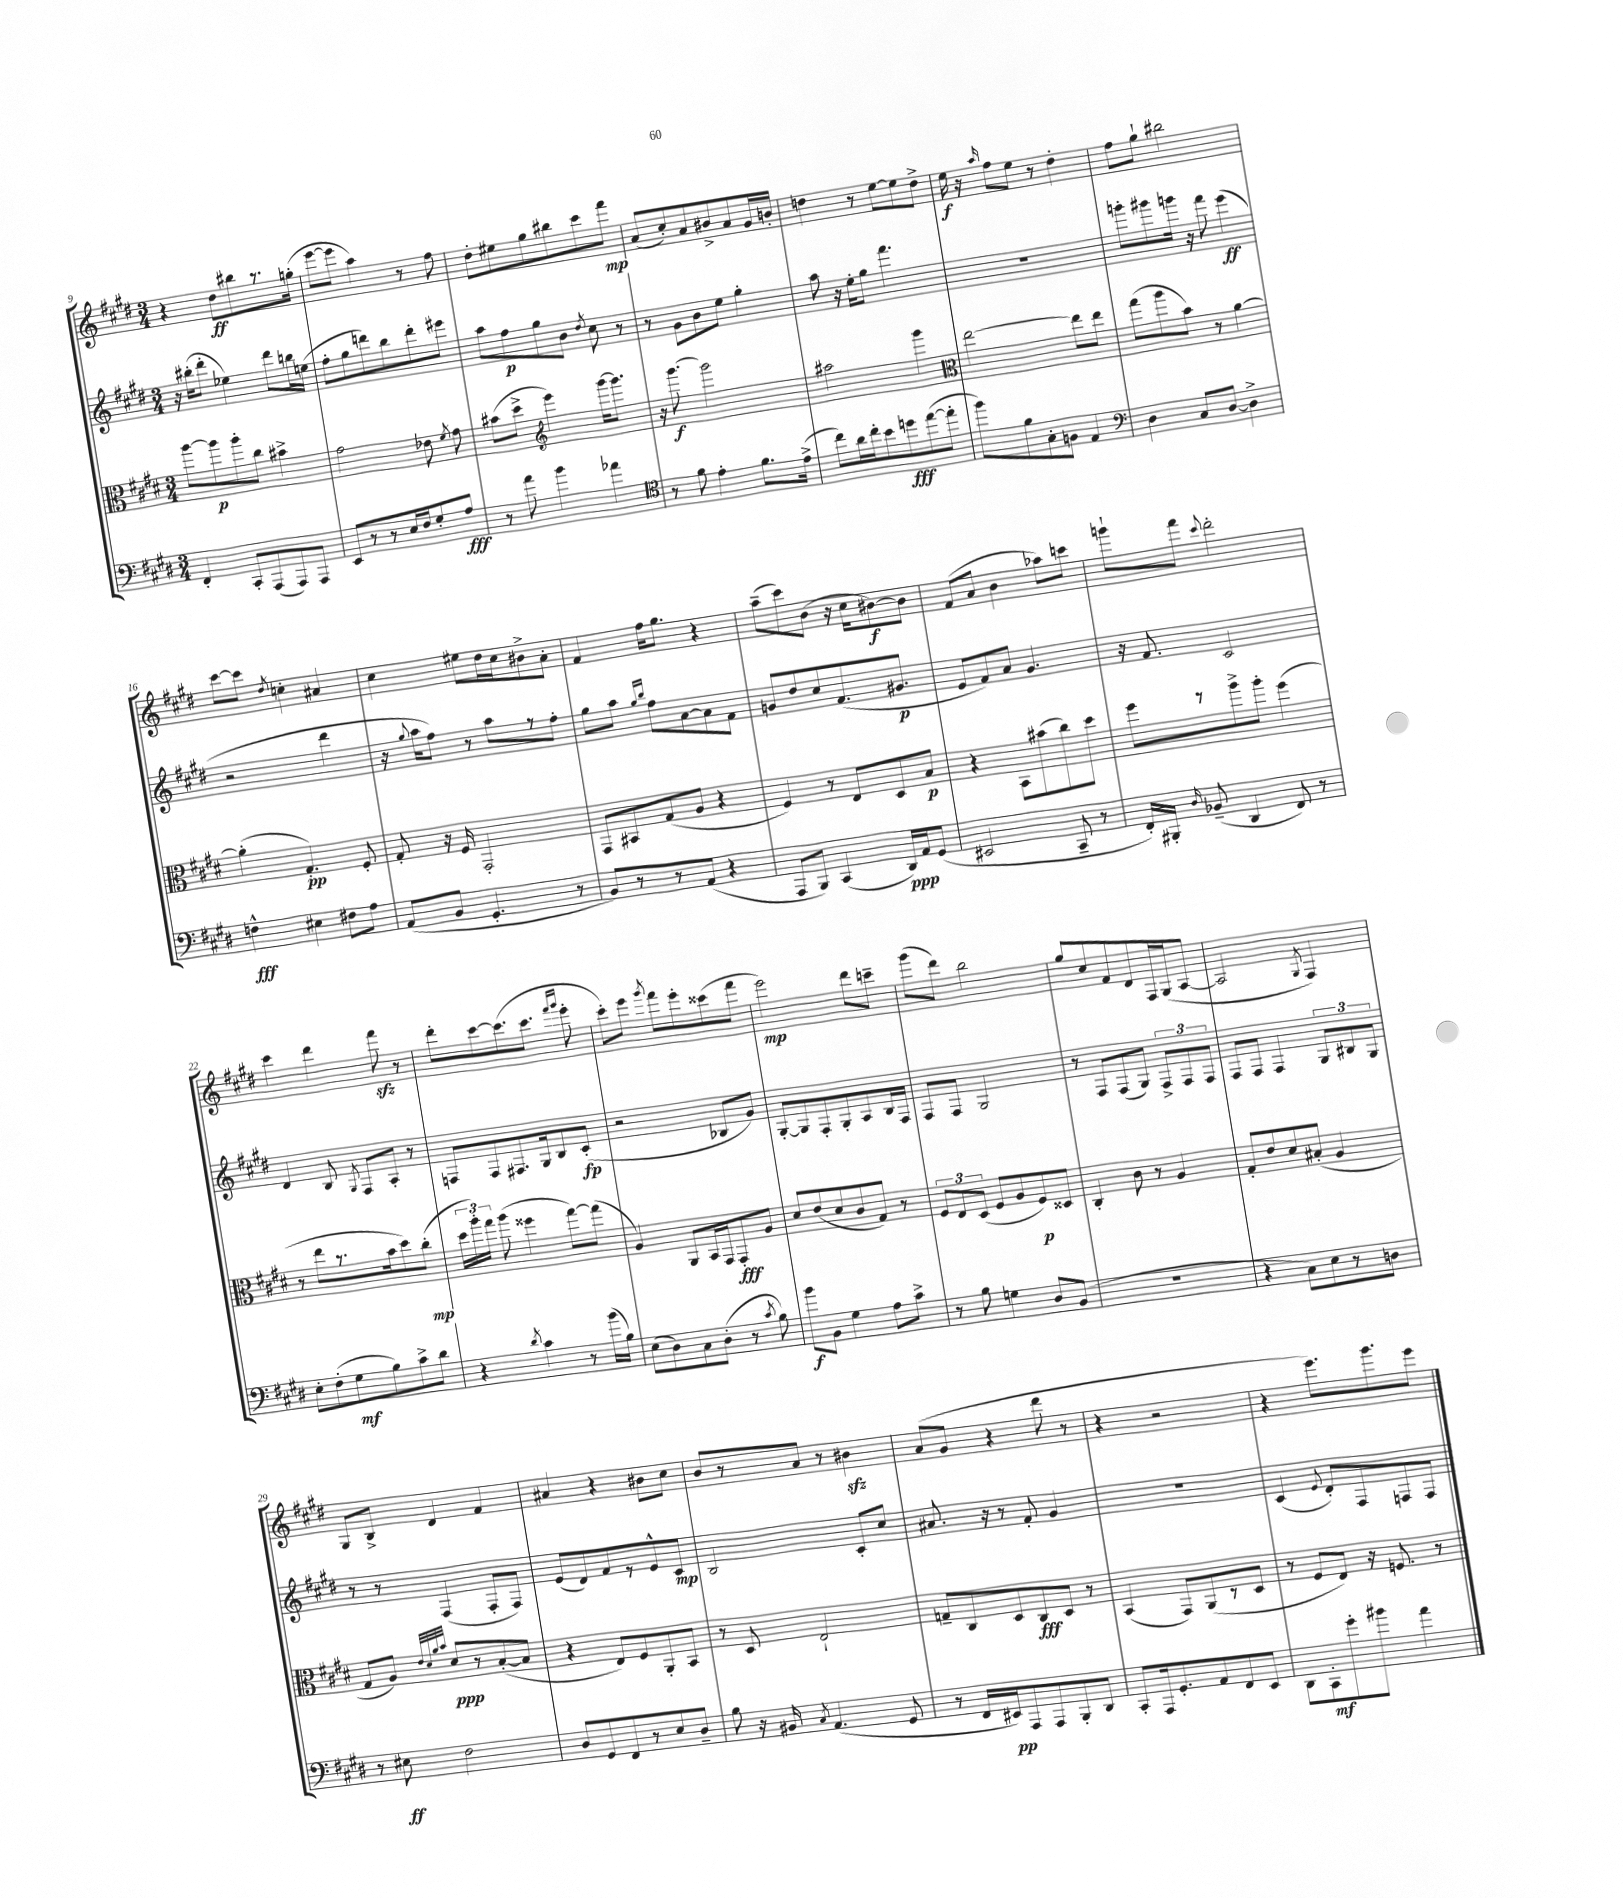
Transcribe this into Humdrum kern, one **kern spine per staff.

**kern	**dynam	**kern	**dynam	**kern	**dynam	**kern	**dynam
*part4	*part4	*part3	*part3	*part2	*part2	*part1	*part1
*staff4	*staff4	*staff3	*staff3	*staff2	*staff2	*staff1	*staff1
*clefF4	*	*clefC3	*	*clefG2	*	*clefG2	*
*k[f#c#g#d#]	*	*k[f#c#g#d#]	*	*k[f#c#g#d#]	*	*k[f#c#g#d#]	*
*M3/4	*	*M3/4	*	*M3/4	*	*M3/4	*
=9	=9	=9	=9	=9	=9	=9	=9
4FF#'/	.	[8aa\L	.	16r	.	4r	.
.	.	.	.	(16bb#X'\KL	.	.	.
.	.	8aa\]	p	8ddd#'\J	.	.	.
8CC#'/L	.	8aa'\	.	4ee-X\)	.	8dd#\L	ff
(8AAA/	.	8cc#\J	.	.	.	8bb#X\	.
8AAA/)	.	4b#X^\	.	8ddd#\L	.	8.r	.
8AAA/J	.	.	.	16bbn\L	.	.	.
.	.	.	.	(16een\JJ	.	(16ggn'\Jk	.
=10	=10	=10	=10	=10	=10	=10	=10
8EE/L	.	2g#\	.	8ff#'\L	.	[8eee\L	.
8r	.	.	.	8gg#\	.	8eee\J]	.
8r	.	.	.	8dddn\)	.	4aa\)	.
16E/L	.	.	.	8bb\	.	.	.
16F#/J	.	.	.	.	.	.	.
8G#'/	.	8e-X\	.	8ddd'\	.	8r	.
.	.	8qf#/	.	.	.	.	.
8A/J	fff	8g#\	.	8eee#X\J	.	8ff#\	.
=11	=11	=11	=11	=11	=11	=11	=11
8r	.	(8b#X\L	.	8aa\L	.	8dd#'\L	.
8a\	.	8dd#^\J	.	8ff#\	p	8ee#X\	.
*	*	*clefG2	*	*	*	*	*
4b\	.	4eee\)	.	8gg#\	.	8gg#\	.
.	.	.	.	8b\J	.	8bb#X\	.
.	.	.	.	8qdd#/	.	.	.
4a-X\	.	[16ggg#\KL	.	8cc#\	.	8ccc#\	.
.	.	8.ggg#\J]	.	.	.	.	.
.	.	.	.	8r	.	8fff#\J	mp
=12	=12	=12	=12	=12	=12	=12	=12
*clefC4	*	*	*	*	*	*	*
8r	.	16r	.	8r	.	(8a/L	.
.	.	[8.ggg#\	f	.	.	.	.
8f#\	.	.	.	8g#\L	.	8cc#'/)	.
4e'\	.	2ggg#\]	.	8b\	.	8a/	.
.	.	.	.	8ee\J	.	8b#X^/	.
8.f#\L	.	.	.	4gg#'\	.	8a/	.
.	.	.	.	.	.	16g#/L	.
(16e^\Jk	.	.	.	.	.	16bn'/JJ	.
=13	=13	=13	=13	=13	=13	=13	=13
8cc#\L)	.	2aa#X\	.	8aa\	.	4ddn\	.
16a\L	.	.	.	16r	.	.	.
16cc#'\J	.	.	.	16ee'\KL	.	.	.
8b\	.	.	.	8gg#\J	.	8r	.
8ddn\	fff	.	.	4.fff#\	.	[8ee\L	.
([8ee\	.	4ggg#\	.	.	.	8ee\]	.
8ee'\J]	.	.	.	.	.	8dd^\J	.
=14	=14	=14	=14	=14	=14	=14	=14
*	*	*clefC3	*	*	*	*	*
8ff#\L)	.	[2ee\	.	2.r	.	16ee\	f
.	.	.	.	.	.	16r	.
.	.	.	.	.	.	16qqaa/	.
8f#\	.	.	.	.	.	8ff#\L	.
8G#'\	.	.	.	.	.	8ee\J	.
8Fn\J	.	.	.	.	.	8r	.
4E/	.	8ee\L]	.	.	.	4dd#'\	.
.	.	8ee\J	.	.	.	.	.
=15	=15	=15	=15	=15	=15	=15	=15
*clefF4	*	*	*	*	*	*	*
4D#\	.	(8gg#\L	.	8gggn'\L	.	8ff#\L	.
.	.	8aa\	.	8ggg#X\	.	8gg#`\J	.
8C#/L	.	8b\J)	.	16gggn\Jk	.	2bb#X\	.
.	.	.	.	16r	.	.	.
[8D#/J	.	8r	.	8fff#\	.	.	.
4D#^\]	.	[4a\	.	(4eee\	ff	.	.
!!LO:LB:g=z
=16	=16	=16	=16	=16	=16	=16	=16
4Fn^^\	fff	(4a'\]	.	2r	.	[8ccc#\L	.
.	.	.	.	.	.	8ccc#\J]	.
.	.	.	.	.	.	8qdd#/	.
4E#X\	.	4.G#'/)	pp	.	.	4ccn'\	.
8F#X\L	.	.	.	4ddd#\	.	4a#X/	.
8A\J	.	8F#'/	.	.	.	.	.
=17	=17	=17	=17	=17	=17	=17	=17
(8AA/L	.	8G#'/	.	16r	.	4cc#\	.
.	.	.	.	8qqgg#/	.	.	.
.	.	.	.	16aa\KL	.	.	.
8BB/J	.	16r	.	8ff#\J)	.	.	.
.	.	16F#/	.	.	.	.	.
4.GG#'/	.	2GG#'/	.	8r	.	8ee#X\L	.
.	.	.	.	8aa\L	.	16dd#\L	.
.	.	.	.	.	.	16cc#\J	.
.	.	.	.	8r	.	8b#X^\	.
8r	.	.	.	8ff#'\J	.	8a'\J	.
=18	=18	=18	=18	=18	=18	=18	=18
8BB/L)	.	8GG#/L	.	8gg#\L	.	4f#/	.
8r	.	8BB#X/	.	8aa\J	.	.	.
.	.	.	.	16qqgg#/LL	.	.	.
.	.	.	.	16qqbb/JJ	.	.	.
8r	.	(8G#/	.	8ff#\L	.	16ff#\KL	.
.	.	.	.	.	.	8.gg#\J	.
(8AA/J	.	8A/J	.	[8a\	.	.	.
4r	.	4r	.	8a\]	.	4r	.
.	.	.	.	8f#\J	.	.	.
=19	=19	=19	=19	=19	=19	=19	=19
8AAA/L	.	4F#/)	.	8gn/L	.	(8aa~\L	.
8BBB/J)	.	.	.	8dd#/	.	8ccc#\)	.
(4CC#/	.	8r	.	8cc#/	.	(8b\J	.
.	.	8E/L	.	(8.f#/	.	16r	.
.	.	.	.	.	.	16cc#\KL	.
16DD#/LL)	ppp	8D#/	.	.	.	[8b#X\)	f
16AA/J	.	.	.	8.g#X/J	p	.	.
(8GG#/J	.	8B/J	p	.	.	8b#\J]	.
=20	=20	=20	=20	=20	=20	=20	=20
2EE#X/	.	4r	.	8e/L	.	(8f#/L	.
.	.	.	.	8f#/)	.	8a/J	.
.	.	8BB\L	.	8a/J	.	4b\	.
.	.	(8b#X\	.	4.g#/	.	.	.
8CC#~/	.	8cc#\)	.	.	.	8aa-X\L)	.
8r	.	8dd#\J	.	.	.	8cccn\J	.
=21	=21	=21	=21	=21	=21	=21	=21
16FF#'/LL)	.	8ff#\L	.	16r	.	8gggn`\L	.
16BBB#X'/JJ	.	.	.	8.f#/	.	.	.
16qqD#/	.	.	.	.	.	.	.
(8BB-X~/	.	8r	.	.	.	8fff#\J	.
.	.	.	.	.	.	8qqccc#/	.
4DD#/	.	8aa^\	.	2c#/	.	2ddd#'\	.
.	.	8aa'\J	.	.	.	.	.
8FF#/)	.	(4ff#\	.	.	.	.	.
8r	.	.	.	.	.	.	.
!!LO:LB:g=z
=22	=22	=22	=22	=22	=22	=22	=22
8E'\L	.	8r	.	4d#/	.	4ccc#\	.
(8F#'\	.	8ee\L	.	.	.	.	.
8G#\	mf	8.r	.	8B/	.	4ddd#\	.
.	.	.	.	8qG#/	.	.	.
8B\)	.	.	.	8F#/L	.	.	.
.	.	16b\k	.	.	.	.	.
8c#^\	.	8dd#\)	.	8A'/J	.	8fff#zz\	.
8d#\J	.	(8cc#'\J	mp	8r	.	8r	.
=23	=23	=23	=23	=23	=23	=23	=23
4r	.	24dd#\LL	.	8Fn/L	.	8ddd#'\L	.
.	.	24aa'\)	.	.	.	.	.
.	.	24gg#\JJ	.	.	.	.	.
.	.	(8aa\	.	8F/	.	[8ccc#\	.
8qd#/	.	.	.	.	.	.	.
4c#\	.	4ff##X\	.	8.F#X/	.	(8.ccc#\]	.
.	.	.	.	16G#/k	.	8.ccc#\J	.
8r	.	[8gg#\L)	.	8B/	.	.	.
.	.	.	.	.	.	16qqfff#/LL	.
.	.	.	.	.	.	16qqggg#/JJ	.
(16b\LL	.	(8gg#\J]	.	(8c#'/J	fp	8eee'\	.
16B\JJ)	.	.	.	.	.	.	.
=24	=24	=24	=24	=24	=24	=24	=24
(8E\L	.	4A/)	.	2r	.	8ccc#'\L)	.
8D#\)	.	.	.	.	.	8eee\J	.
.	.	.	.	.	.	8qggg#/	.
8C#\	.	8AA/L	.	.	.	8fff#\L	.
(8D#'\J	.	16BB/L	.	.	.	8eee'\	.
.	.	16GG#/J	.	.	.	.	.
8r	.	8GG#'/	fff	8B-X/L	.	(8ccc##X\	.
8qc#/	.	.	.	.	.	.	.
8B\)	.	8A/J	.	8g#/J)	.	8fff#\J	.
=25	=25	=25	=25	=25	=25	=25	=25
8b\L	f	8d#/L	.	[8G#'/L	.	2eee\)	mp
8BB\J	.	(8e/	.	8G#/]	.	.	.
4G#\	.	8d#/	.	8F#'/	.	.	.
.	.	8c#/	.	8G#'/	.	.	.
8A\L	.	8G#/J)	.	8A/	.	8ddd#\L	.
8c#^\J	.	8r	.	16B/L	.	8cccn~\J	.
.	.	.	.	16F#/JJ	.	.	.
=26	=26	=26	=26	=26	=26	=26	=26
8r	.	12F#/L	.	8F#/L	.	(8ggg#\L	.
.	.	12E/	.	.	.	.	.
8B\	.	.	.	8F#/J	.	8ddd#\J)	.
.	.	(12D#/J	.	.	.	.	.
4Gn\	.	8F#/L	.	2G#/	.	2bb\	.
.	.	8A/	.	.	.	.	.
8D#/L	.	8F#/)	p	.	.	.	.
(8BB/J	.	8D##X/J	.	.	.	.	.
=27	=27	=27	=27	=27	=27	=27	=27
2.r	.	4C#'/	.	8r	.	8gg#/L	.
.	.	.	.	8F#/L	.	8cc#/	.
.	.	8c#\	.	(8F#/	.	8f#/	.
.	.	8r	.	8G#/J)	.	8d#/	.
.	.	4A/	.	12F#^/L	.	16F#/L	.
.	.	.	.	.	.	(16G#/J	.
.	.	.	.	12F#/	.	.	.
.	.	.	.	.	.	[8A/J	.
.	.	.	.	12F#/J	.	.	.
=28	=28	=28	=28	=28	=28	=28	=28
4r	.	8G#'/L	.	8F#/L	.	2A/]	.
.	.	8e/	.	8F#/J	.	.	.
8C#\L)	.	8d#/	.	4F#/	.	.	.
8E\	.	(8B#X'/J	.	.	.	.	.
.	.	.	.	.	.	8qG#/	.
8r	.	4A/	.	12G#/L	.	4F#/)	.
.	.	.	.	12B#X/	.	.	.
8Dn\J	.	.	.	.	.	.	.
.	.	.	.	12G#/J	.	.	.
!!LO:LB:g=z
=29	=29	=29	=29	=29	=29	=29	=29
8r	.	8G#/L	.	8r	.	8G#/L	.
8E#X\	ff	8A/J)	.	8r	.	8B^/J	.
.	.	32qqe/LLL	.	.	.	.	.
.	.	32qqd#/	.	.	.	.	.
.	.	32qqa/	.	.	.	.	.
.	.	32qqb/JJJ	.	.	.	.	.
2F#\	.	8d#/L	ppp	(4F#/	.	4d#/	.
.	.	8r	.	.	.	.	.
.	.	([8B'/	.	8F#'/L	.	4f#/	.
.	.	8B/J]	.	8F#/J)	.	.	.
=30	=30	=30	=30	=30	=30	=30	=30
8D#/L	.	4r	.	(8e/L	.	4a#X/	.
8GG#/	.	.	.	8d#/)	.	.	.
8FF#/	.	8E/L)	.	8f#/	.	4r	.
8r	.	8F#/	.	8r	.	.	.
8E/	.	8AA'/	.	8e^^/	.	8b#X\L	.
8D#~/J	.	8BB/J	.	8c#/J	mp	8cc#\J	.
=31	=31	=31	=31	=31	=31	=31	=31
8B\	.	8r	.	2B/	.	8b/L	.
16r	.	8D#/	.	.	.	8r	.
16BB#X/	.	.	.	.	.	.	.
8qC#/	.	.	.	.	.	.	.
(4.AA/	.	2E`/	.	.	.	8a/J	.
.	.	.	.	.	.	8r	.
.	.	.	.	8c#'/L	.	4b#Xzz\	.
8GG#/	.	.	.	8cc#/J	.	.	.
=32	=32	=32	=32	=32	=32	=32	=32
8r	.	8Gn~/L	.	8.a#X/	.	(8a/L	.
16FF#/LL	.	8C#/	.	.	.	8g#/J	.
16EE#X/J)	pp	.	.	16r	.	.	.
8AAA/	.	8D#/	.	8r	.	4r	.
8AAA/	.	8C#/	fff	8f#'/	.	.	.
8BBB'/	.	8D#/J	.	4g#/	.	8ddd#\	.
8DD#/J	.	8r	.	.	.	8r	.
=33	=33	=33	=33	=33	=33	=33	=33
8CC#'/L	.	(4BB/	.	2.r	.	4r	.
16AAA/k	.	.	.	.	.	.	.
8.GG#'/	.	.	.	.	.	.	.
.	.	8GG#/L)	.	.	.	2r	.
8AA/	.	(8AA/	.	.	.	.	.
8FF#/	.	8r	.	.	.	.	.
8EE/J	.	8D#/J	.	.	.	.	.
=34	=34	=34	=34	=34	=34	=34	=34
8DD#\L	.	8r	.	(4c#/	.	4r	.
8CC#'\	mf	8F#/L	.	.	.	.	.
.	.	.	.	8qqe/	.	.	.
8g#'\	.	8E/J)	.	8d#'/L)	.	8.eee\L)	.
8b#X\J	.	16r	.	8F#/	.	.	.
.	.	8.Fn/	.	.	.	8.ggg#\	.
4a\	.	.	.	8Fn/	.	.	.
.	.	8r	.	8F/J	.	8eee\J	.
==	==	==	==	==	==	==	==
*-	*-	*-	*-	*-	*-	*-	*-
